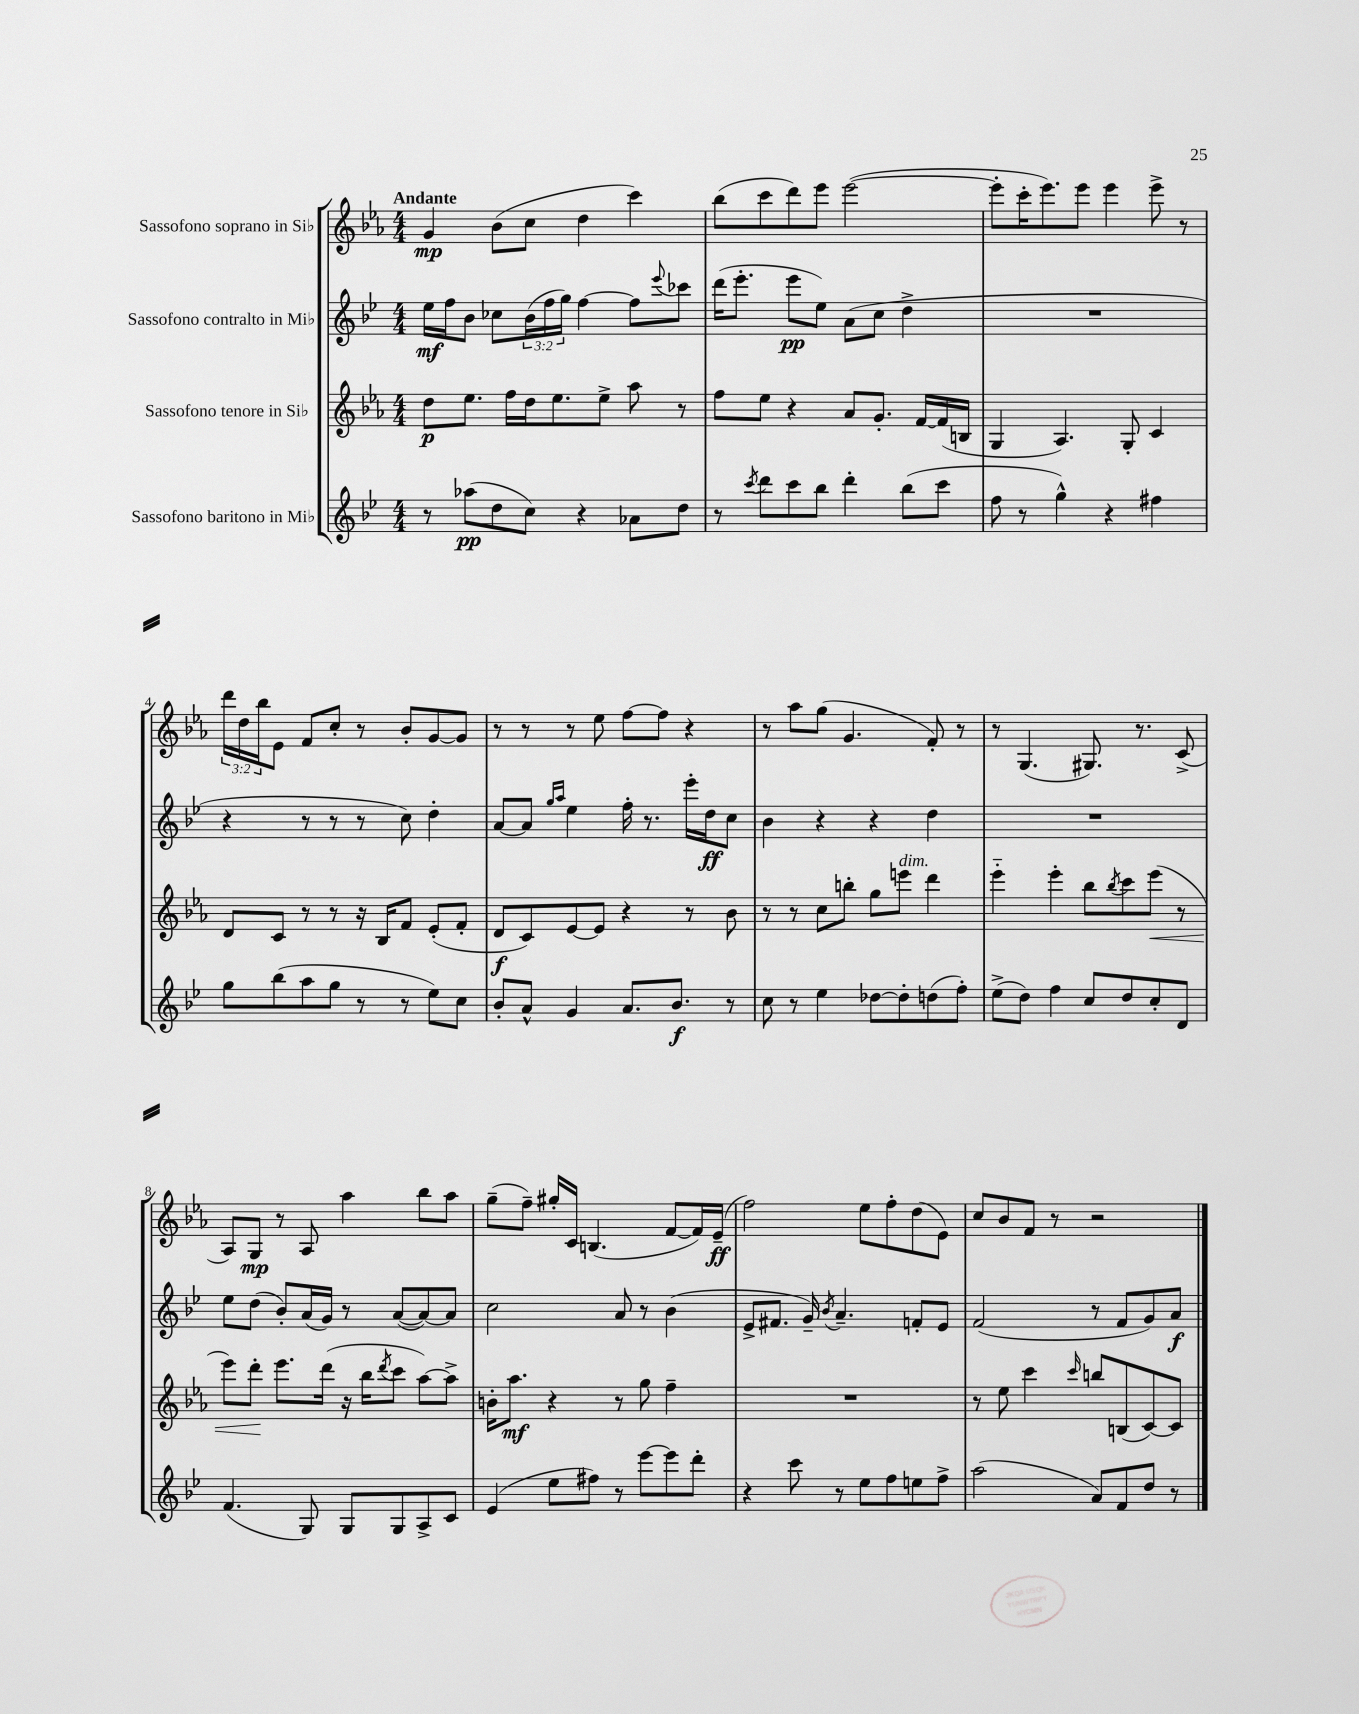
<<
\new StaffGroup <<
\new Staff = "s0" \with { instrumentName = "Sassofono soprano in Sib" } {
    \clef treble \key ees \major \numericTimeSignature \time 4/4 \override Staff.TupletNumber.text = #tuplet-number::calc-fraction-text \tempo "Andante"
    g'4\mp bes'8( c''8 d''4 c'''4) |
    bes''8( c'''8 d'''8) ees'''8 ees'''2~( |
    ees'''8-. c'''16-. ees'''8.) ees'''8 ees'''4 ees'''8-> r8 |
    \tuplet 3/2 { d'''16 d''16 bes''16 } ees'8 f'8 c''8-. r8 bes'8-. g'8~ g'8 |
    r8 r8 r8 ees''8 f''8~ f''8 r4 |
    r8 aes''8 g''8( g'4. f'8-.) r8 |
    r8 g4.( gis8.) r8. c'8->( |
    aes8) g8\mp r8 aes8 aes''4 bes''8 aes''8 |
    g''8--( f''8--) gis''16-. c'16 b4.( f'8~ f'16) ees'16--\ff( |
    f''2) ees''8 f''8-. d''8( ees'8) |
    c''8 bes'8 f'8 r8 r2 \bar "|." |
}
\new Staff = "s1" \with { instrumentName = "Sassofono contralto in Mib" } {
    \clef treble \key bes \major \numericTimeSignature \time 4/4 \override Staff.TupletNumber.text = #tuplet-number::calc-fraction-text
    ees''16\mf f''16 bes'8 ces''8 \tuplet 3/2 { bes'16( f''16 g''16) } f''4~ f''8 \appoggiatura { ees'''8 } ces'''8 |
    d'''16( ees'''8.-. ees'''8\pp ees''8) a'8( c''8 d''4-> |
    R1 |
    r4 r8 r8 r8 c''8) d''4-. |
    a'8~ a'8 \grace { g''16 a''16 } ees''4 f''16-. r8. ees'''16-. d''16\ff c''8 |
    bes'4 r4 r4 d''4 |
    R1 |
    ees''8 d''8( bes'8-.) a'16( g'16) r8 a'8~( a'8~) a'8 |
    c''2 a'8 r8 bes'4( |
    ees'8-> fis'8. g'16--) \acciaccatura { bes'8 } a'4.-- f'8-. ees'8 |
    f'2( r8 f'8 g'8) a'8\f \bar "|." |
}
\new Staff = "s2" \with { instrumentName = "Sassofono tenore in Sib" } {
    \clef treble \key ees \major \numericTimeSignature \time 4/4
    d''8\p ees''8. f''16 d''16 ees''8. ees''8-> aes''8 r8 |
    f''8 ees''8 r4 aes'8 g'8.-. f'16~ f'16( b16 |
    g4 aes4.) g8-. c'4 |
    d'8 c'8 r8 r8 r16 bes16 f'8 ees'8-.( f'8-. |
    d'8\f c'8) ees'8~ ees'8 r4 r8 bes'8 |
    r8 r8 c''8 b''8-. g''8 e'''8^\markup { \italic "dim." } d'''4 |
    ees'''4-_ ees'''4-. bes''8 \acciaccatura { bes''8 } c'''8 ees'''8\<( r8 |
    ees'''8) d'''8-.\! ees'''8. d'''16( r16 bes''16 \acciaccatura { d'''8 } c'''8 aes''8~) aes''8-> |
    b'16-. aes''8.\mf r4 r8 g''8 f''4-- |
    R1 |
    r8 ees''8 c'''4 \grace { c'''16 } b''8 b8( c'8~) c'8 \bar "|." |
}
\new Staff = "s3" \with { instrumentName = "Sassofono baritono in Mib" } {
    \clef treble \key bes \major \numericTimeSignature \time 4/4
    r8 aes''8\pp( d''8 c''8) r4 aes'8 d''8 |
    r8 \acciaccatura { c'''8 } d'''8 c'''8 bes''8 d'''4-. bes''8( c'''8 |
    f''8 r8 g''4-^) r4 fis''4 |
    g''8 bes''8( a''8 g''8 r8 r8 ees''8) c''8 |
    bes'8-. a'8-^ g'4 a'8. bes'8.\f r8 |
    c''8 r8 ees''4 des''8~ des''8-. d''8( f''8-.) |
    ees''8->( d''8) f''4 c''8 d''8 c''8-. d'8 |
    f'4.( g8) g8 g8 a8-> c'8 |
    ees'4( ees''8 fis''8) r8 ees'''8~ ees'''8 d'''8-. |
    r4 c'''8 r8 ees''8 f''8 e''8 f''8-> |
    a''2( a'8) f'8 d''8 r8 \bar "|." |
}
>>
>>
